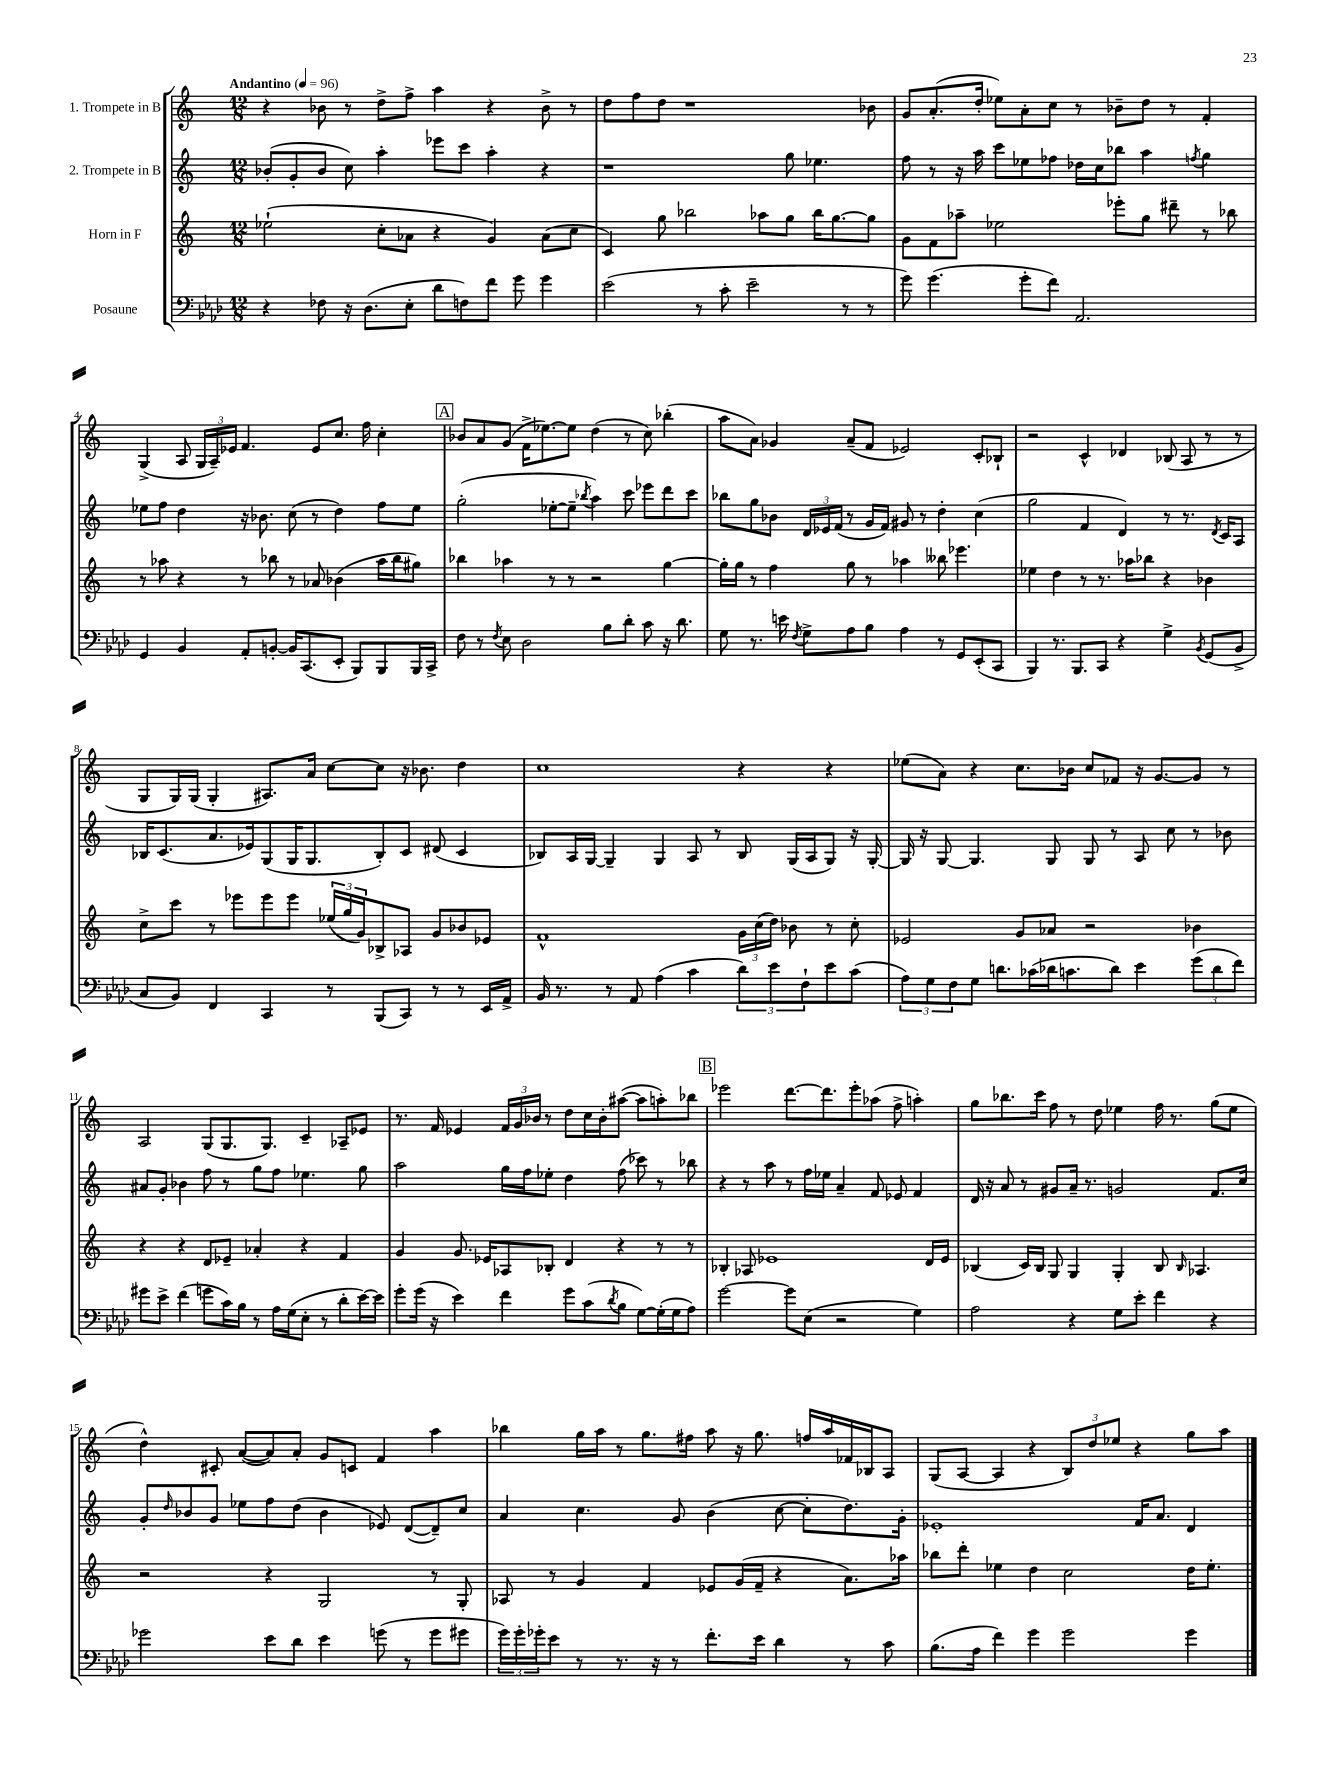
<<
\new StaffGroup <<
\new Staff = "s0" \with { instrumentName = "1. Trompete in B" } {
    \clef treble \key c \major \numericTimeSignature \time 12/8 \tempo "Andantino" 4 = 96
    r4 bes'8 r8 d''8-> f''8-> a''4 r4 bes'8-> r8 |
    d''8 f''8 d''8 r1 bes'8 |
    g'8 a'8.-.( d''16-. ees''8) a'8-. c''8 r8 bes'8-- d''8 r8 f'4-. |
    g4->( a8 \tuplet 3/2 { g16 a16--) ees'16 } f'4. ees'8 c''8. f''16 c''4-. |
    \mark \markup { \box "A" } bes'8 a'8 g'8( f'16-> ees''8.~) ees''8 d''4( r8 c''8) bes''4-.( |
    a''8 a'8) ges'4 a'8--( f'8 ees'2) c'8-. bes8-! |
    r2 c'4-^ des'4 bes8( a8 r8 r8 |
    g8 g16) g16( g4-. ais8.) a'16 c''8~ c''8 r16 bes'8. d''4 |
    c''1 r4 r4 |
    ees''8( a'8) r4 c''8. bes'16 c''8 fes'8 r16 g'8.~ g'8 r8 |
    a2 g8( g8. g8.) c'4-- aes8-- ees'8 |
    r8. f'16 ees'4 \tuplet 3/2 { f'16 g'16 bes'16 } r8 d''8 c''16 bes'16-. ais''8~( ais''8 a''8-.) bes''8 |
    \mark \markup { \box "B" } ees'''2 d'''8.~ d'''8. ees'''8-. aes''8( f''8-> a''4-.) |
    g''8 bes''8. c'''16 f''8 r8 d''8 ees''4 f''16 r8. g''8( ees''8 |
    d''4-^) cis'8-. a'8~( a'8) a'8-. g'8 c'8 f'4 a''4 |
    bes''4 g''16 a''16 r8 g''8. fis''16 a''8 r16 g''8. f''16 a''16 fes'16 bes16 a8 |
    g8( a8~ a4 r4 \tuplet 3/2 { b8) d''8 ees''8 } r4 g''8 a''8 \bar "|." |
}
\new Staff = "s1" \with { instrumentName = "2. Trompete in B" } {
    \clef treble \key c \major \numericTimeSignature \time 12/8
    bes'8-.( g'8-. bes'8 c''8) a''4-. ees'''8 c'''8 a''4-. r4 |
    r1 g''8 ees''4. |
    f''8 r8 r16 a''16 c'''8 ees''8 fes''8 des''16 c''16 bes''8 a''4 \acciaccatura { f''8 } g''4 |
    ees''8 f''8 d''4 r16 bes'8. c''8( r8 d''4) f''8 ees''8 |
    \mark \markup { \box "A" } g''2-.( ees''8~-. ees''8-- \acciaccatura { bes''8 } a''4) c'''8 ees'''8 d'''8 c'''8 |
    bes''8 g''8 bes'8 \tuplet 3/2 { d'16 ees'16 f'16( } r8 g'16 f'16) gis'8 r8 d''4-. c''4( |
    g''2 f'4 d'4) r8 r8. \acciaccatura { d'8 } c'16 a8 |
    bes16 c'8.( a'8. ees'16) g8( g16 g8. bes8-.) c'8 dis'8( c'4 |
    bes8) a16 g16~ g4-- g4 a8 r8 bes8 g16( a16 g8) r16 g16~-. |
    g16 r16 g8~ g4. g8 g8 r8 a8 c''8 r8 bes'8 |
    ais'8 g'8-. bes'4 f''8 r8 g''8 f''8 ees''4. g''8 |
    a''2 g''16 f''16 ees''8-. d''4 f''8( ces'''8) r8 bes''8 |
    \mark \markup { \box "B" } r4 r8 a''8 r8 f''16 ees''16 a'4-- f'8 ees'8 f'4 |
    d'16 r16 a'8 r8 gis'8 a'16-- r8. g'2 f'8. c''16 |
    g'8-. \grace { d''16 } bes'8 g'8 ees''8 f''8 d''8( bes'4 ees'8) d'8~( d'8--) c''8 |
    a'4 c''4. g'8 b'4( c''8~ c''8-. d''8.) g'16-. |
    ees'1-. f'16 a'8. d'4 \bar "|." |
}
\new Staff = "s2" \with { instrumentName = "Horn in F" } {
    \clef treble \key c \major \numericTimeSignature \time 12/8
    ees''2-!( c''8-. aes'8 r4 g'4) aes'8( c''8 |
    c'4) g''8 bes''2 aes''8 g''8 bes''16 g''8.~ g''8 |
    g'8 f'8 aes''8-- ees''2 ees'''8-. g''8 dis'''8-- r8 bes''8 |
    r8 aes''8 r4 r8 bes''8 r8 aes'8 bes'4( aes''16 bes''16 gis''8) |
    \mark \markup { \box "A" } bes''4 aes''4 r8 r8 r2 g''4~ |
    g''16-. g''16 r8 f''4 g''8 r8 aes''4 beses''8 ees'''4. |
    ees''4 d''4 r8 r8. aes''16 bes''8 r4 bes'4 |
    c''8-> c'''8 r8 ees'''8 ees'''8 ees'''8 \tuplet 3/2 { ees''16( g''16 g'16) } bes8-> aes8 g'8 bes'8 ees'8 |
    f'1-^ \tuplet 3/2 { g'16 c''16( d''16) } bes'8 r8 c''8-. |
    ees'2 g'8 aes'8 r2 bes'4 |
    r4 r4 d'8 ees'8-- aes'4-. r4 f'4 |
    g'4 g'8. ees'16 aes8 bes8-. d'4 r4 r8 r8 |
    \mark \markup { \box "B" } bes4-. aes8 ees'1 d'16 ees'16 |
    bes4( c'16) bes16 g8 g4 g4-. bes8 \grace { bes16 } aes4. |
    r2 r4 g2 r8 g8-. |
    aes8 r8 g'4 f'4 ees'8 g'16( f'16-- r4 a'8.) aes''16 |
    bes''8 d'''8-. ees''4 d''4 c''2 d''16 ees''8.-. \bar "|." |
}
\new Staff = "s3" \with { instrumentName = "Posaune" } {
    \clef bass \key aes \major \numericTimeSignature \time 12/8
    r4 fes8 r16 des8.( ees8-. des'8 f8) f'8 g'8 g'4 |
    ees'2( r8 c'8-. ees'2-- r8 r8 |
    g'8) g'4.( g'8-. f'8) aes,2. |
    g,4 bes,4 aes,8-. b,8~-. b,16 c,8.( ees,8-. bes,,8) bes,,8 bes,,16 c,16-> |
    \mark \markup { \box "A" } f8 r8 \acciaccatura { f8 } ees8 des2 bes8 des'8-. c'8 r16 des'8. |
    g8 r8. e'16 \acciaccatura { f8 } g8-> aes8 bes8 aes4 r8 g,8 ees,8-.( c,8 |
    bes,,4) r8. bes,,8. c,8 r4 g4-> \acciaccatura { bes,8 } g,8( bes,8-> |
    c8 bes,8) f,4 c,4 r8 bes,,8( c,8) r8 r8 ees,16 aes,16-> |
    bes,16 r8. r8 aes,8 aes4( c'4 \tuplet 3/2 { des'8) ees'8 f8-! } ees'8 c'8( |
    \tuplet 3/2 { aes8) g8 f8 } g8 d'8. ces'16( des'16 c'8. des'8) ees'4 \tuplet 3/2 { g'8( des'8 f'8) } |
    gis'8 ees'8-> f'4( g'8 c'16) bes16 r8 aes16 g16( ees8-. r8 des'8-. ees'16~) ees'16 |
    g'8-. g'16( r16 ees'4) f'4 g'8 c'8( \acciaccatura { des'8 } bes8 g8~) g16-.( g16 aes8) |
    \mark \markup { \box "B" } g'2~ g'8 ees8( r2 g4) |
    aes2 r4 g8 ees'8-. f'4 r4 |
    ges'2 ees'8 des'8 ees'4 g'8( r8 g'8 gis'8 |
    \tuplet 3/2 { g'16) g'16-. ges'16-. } ees'8 r8 r8. r16 r8 f'8.-. ees'16 des'4 r8 c'8 |
    bes8.( aes16 f'4) g'4 g'2 g'4 \bar "|." |
}
>>
>>
